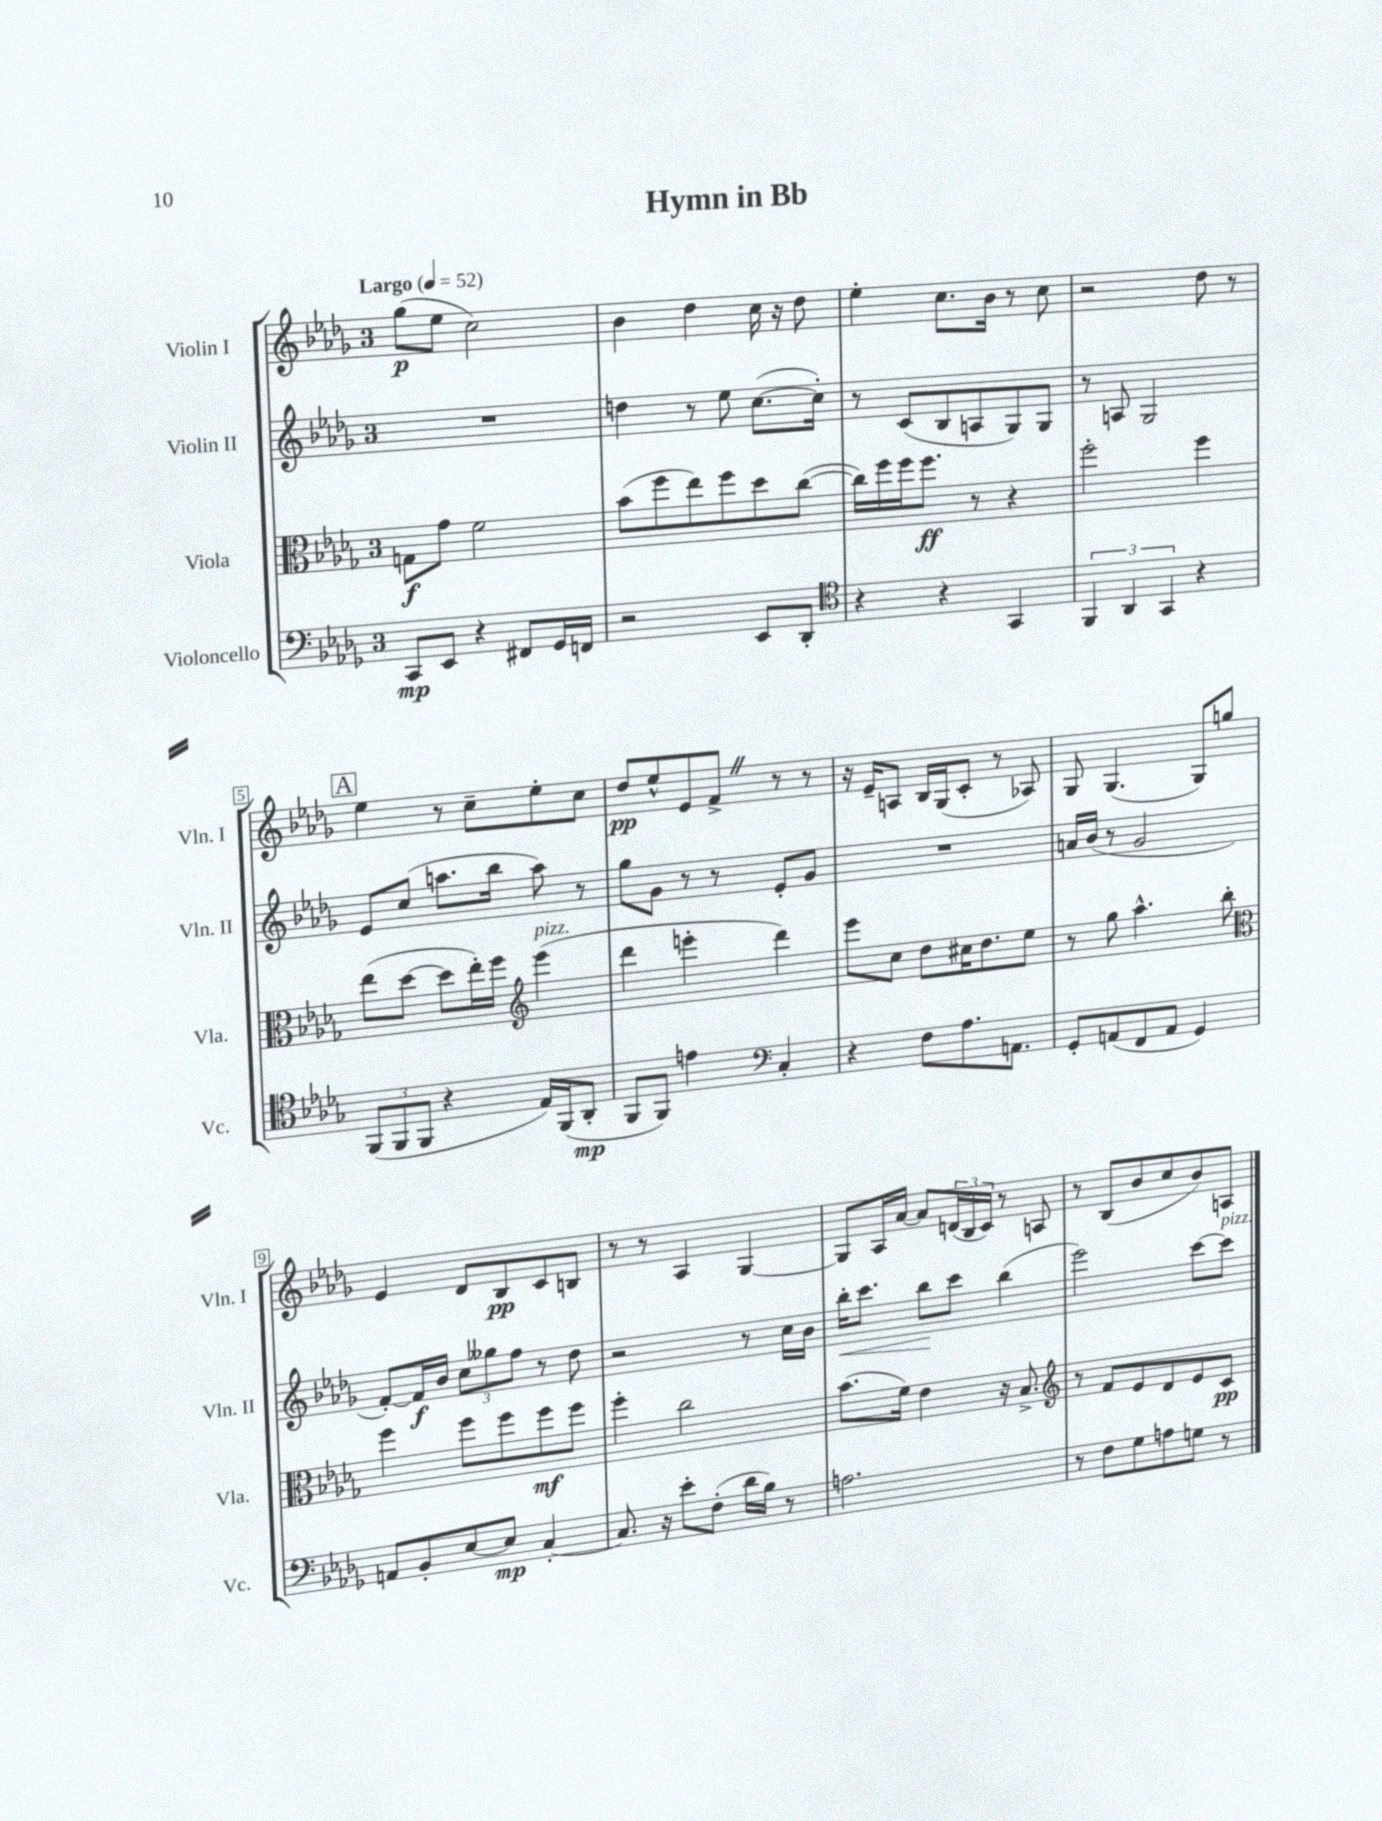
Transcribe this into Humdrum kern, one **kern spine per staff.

**kern	**dynam	**kern	**dynam	**kern	**dynam	**kern	**dynam
*part4	*part4	*part3	*part3	*part2	*part2	*part1	*part1
*staff4	*staff4	*staff3	*staff3	*staff2	*staff2	*staff1	*staff1
*I"Violoncello	*	*I"Viola	*	*I"Violin II	*	*I"Violin I	*
*I'Vc.	*	*I'Vla.	*	*I'Vln. II	*	*I'Vln. I	*
*clefF4	*	*clefC3	*	*clefG2	*	*clefG2	*
*k[b-e-a-d-g-]	*	*k[b-e-a-d-g-]	*	*k[b-e-a-d-g-]	*	*k[b-e-a-d-g-]	*
*M3/4	*	*M3/4	*	*M3/4	*	*M3/4	*
*MM52	*	*MM52	*	*MM52	*	*MM52	*
=1	=1	=1	=1	=1	=1	=1	=1
!	!	!	!	!	!	!LO:TX:a:B:t=Largo	!
8CC/L	mp	8Gn\L	f	2.r	.	(8gg-\L	p
8EE-/J	.	8g-\J	.	.	.	8ee-\J	.
4r	.	2f\	.	.	.	2cc\)	.
8FF#X/L	.	.	.	.	.	.	.
16GG-/L	.	.	.	.	.	.	.
16FFn/JJ	.	.	.	.	.	.	.
=2	=2	=2	=2	=2	=2	=2	=2
2r	.	(8b-\L	.	4ddn\	.	4b-\	.
.	.	8ff\	.	.	.	.	.
.	.	8ee-\)	.	8r	.	4dd-\	.
.	.	8ff\	.	8ee-\	.	.	.
8EE-/L	.	8dd-\	.	([8.cc\L	.	16cc\	.
.	.	.	.	.	.	16r	.
8DD-'/J	.	([8cc\J	.	.	.	8dd-\	.
.	.	.	.	16cc'\Jk])	.	.	.
=3	=3	=3	=3	=3	=3	=3	=3
*clefC4	*	*	*	*	*	*	*
4r	.	16cc\LL])	.	8r	.	4ee-'\	.
.	.	16ff\	.	.	.	.	.
.	.	16ff\J	.	(8c/L	.	.	.
.	.	8.ff\J	ff	.	.	.	.
4r	.	.	.	8B-/	.	8.cc\L	.
.	.	8r	.	8An/	.	.	.
.	.	.	.	.	.	16b-\Jk	.
4GG-/	.	4r	.	8G-/)	.	8r	.
.	.	.	.	8G-/J	.	8cc\	.
=4	=4	=4	=4	=4	=4	=4	=4
6FF/	.	2ff'\	.	8r	.	2r	.
.	.	.	.	8An/	.	.	.
6AA-/	.	.	.	.	.	.	.
.	.	.	.	2G-/	.	.	.
6GG-/	.	.	.	.	.	.	.
4r	.	4ff\	.	.	.	8dd-\	.
.	.	.	.	.	.	8r	.
!!LO:LB:g=z
!!LO:REH:place=s1:t=A
=5	=5	=5	=5	=5	=5	=5	=5
(12FF/L	.	(8ee-\L	.	8e-/L	.	4ee-\	.
12FF/	.	.	.	.	.	.	.
.	.	[8dd-\J	.	(8cc/J	.	.	.
12FF/J	.	.	.	.	.	.	.
4r	.	8dd-\L]	.	8.aan\L	.	8r	.
.	.	16ee-'\L)	.	.	.	8cc~\L	.
.	.	16ff\JJ	.	16bb-\Jk	.	.	.
*	*	*clefG2	*	*	*	*	*
!	!	!LO:TX:a:i:t=pizz.	!	!	!	!	!
16E-/LL)	.	(4eee-\	.	8aa\)	.	8ee-'\	.
(16FF/J	.	.	.	.	.	.	.
8AA-'/J	mp	.	.	8r	.	8cc\J	.
=6	=6	=6	=6	=6	=6	=6	=6
8FF/L	.	4ddd-\	.	8gg-\L	.	8dd-/L	pp
8FF/J)	.	.	.	8g-\J	.	8ee-^^/	.
4en\	.	4eeen'\	.	8r	.	8e-/	.
.	.	.	.	8r	.	8f^Z/J	.
*clefF4	*	*	*	*	*	*	*
4C'/	.	4ddd-\)	.	8e-'/L	.	8r	.
.	.	.	.	8g-/J	.	8r	.
=7	=7	=7	=7	=7	=7	=7	=7
4r	.	8eee-\L	.	2.r	.	16r	.
.	.	.	.	.	.	16e-~/KL	.
.	.	8cc\J	.	.	.	8An/J	.
8F\L	.	8dd-\L	.	.	.	16B-/LL	.
.	.	.	.	.	.	(16G-/J	.
8.A-\	.	16cc#X\K	.	.	.	8c'/J	.
.	.	8.dd-\	.	.	.	.	.
.	.	.	.	.	.	8r	.
8.AAn\J	.	.	.	.	.	.	.
.	.	8ee-\J	.	.	.	8A-X/)	.
=8	=8	=8	=8	=8	=8	=8	=8
8GG-'/L	.	8r	.	16an/LL	.	8G-/	.
.	.	.	.	(16b-/JJ	.	.	.
(8AAn/	.	8gg-\	.	8r	.	(4.G-/	.
8FF/	.	4.aa-^^\	.	2g-/	.	.	.
8AA/J	.	.	.	.	.	.	.
4GG-/)	.	.	.	.	.	8G-/L)	.
.	.	8bb-'\	.	.	.	8ggn/J	.
!!LO:LB:g=z
=9	=9	=9	=9	=9	=9	=9	=9
*	*	*clefC3	*	*	*	*	*
8AAn/L	.	4ff\	.	[8f'/L)	.	4e-/	.
8BB-'/	.	.	.	16f/L]	f	.	.
.	.	.	.	16b-/JJ	.	.	.
[8E-/	.	8ff\L	.	12cc\L	.	8d-/L	.
.	.	.	.	12gg--X\	.	.	.
8E-/J]	mp	8ff\	.	.	.	8B-/	pp
.	.	.	.	12ff\J	.	.	.
[4C'/	.	8ff\	mf	8r	.	8c/	.
.	.	8ff\J	.	8dd-\	.	8Bn/J	.
=10	=10	=10	=10	=10	=10	=10	=10
8.C/]	.	4ff'\	.	2r	.	8r	.
.	.	.	.	.	.	8r	.
16r	.	.	.	.	.	.	.
8e-'\L	.	2cc\	.	.	.	4A-/	.
(8F'\J	.	.	.	.	.	.	.
16d-\LL	.	.	.	8r	.	[4G-/	.
16B-\JJ)	.	.	.	.	.	.	.
8r	.	.	.	16cc\LL	.	.	.
.	.	.	.	16b-\JJ	.	.	.
=11	=11	=11	=11	=11	=11	=11	=11
!	!	!	!	!	!LO:HP:b	!	!
2.An\	.	(8.b-\L	.	16bb-'\KL	<	8G-/L]	.
.	.	.	.	8.ccc\J	.	.	.
.	.	.	.	.	.	16A-/L	.
.	.	16f\Jk)	.	.	.	[16a-/JJ	.
.	.	4e-\	.	8bb-\L	.	8a-/L]	.
.	.	.	.	8ccc\J	[	(24dn/L	.
.	.	.	.	.	.	24B-/	.
.	.	.	.	.	.	24c/JJ)	.
.	.	16r	.	(4bb-\	.	8r	.
.	.	8.B-^/	.	.	.	.	.
.	.	.	.	.	.	8An/	.
=12	=12	=12	=12	=12	=12	=12	=12
*	*	*clefG2	*	*	*	*	*
8r	.	8r	.	2eee-\)	.	8r	.
8F\L	.	8f/L	.	.	.	(8B-/L	.
8G-\	.	8e-/	.	.	.	8b-/	.
8An\	.	8d-/	.	.	.	8cc/	.
8Gn\J	.	8e-/	.	[8ccc\L	.	8b-/)	.
!	!	!	!	!LO:TX:a:i:t=pizz.	!	!	!
8r	.	8c/J	pp	8ccc\J]	.	8An/J	.
==	==	==	==	==	==	==	==
*-	*-	*-	*-	*-	*-	*-	*-
